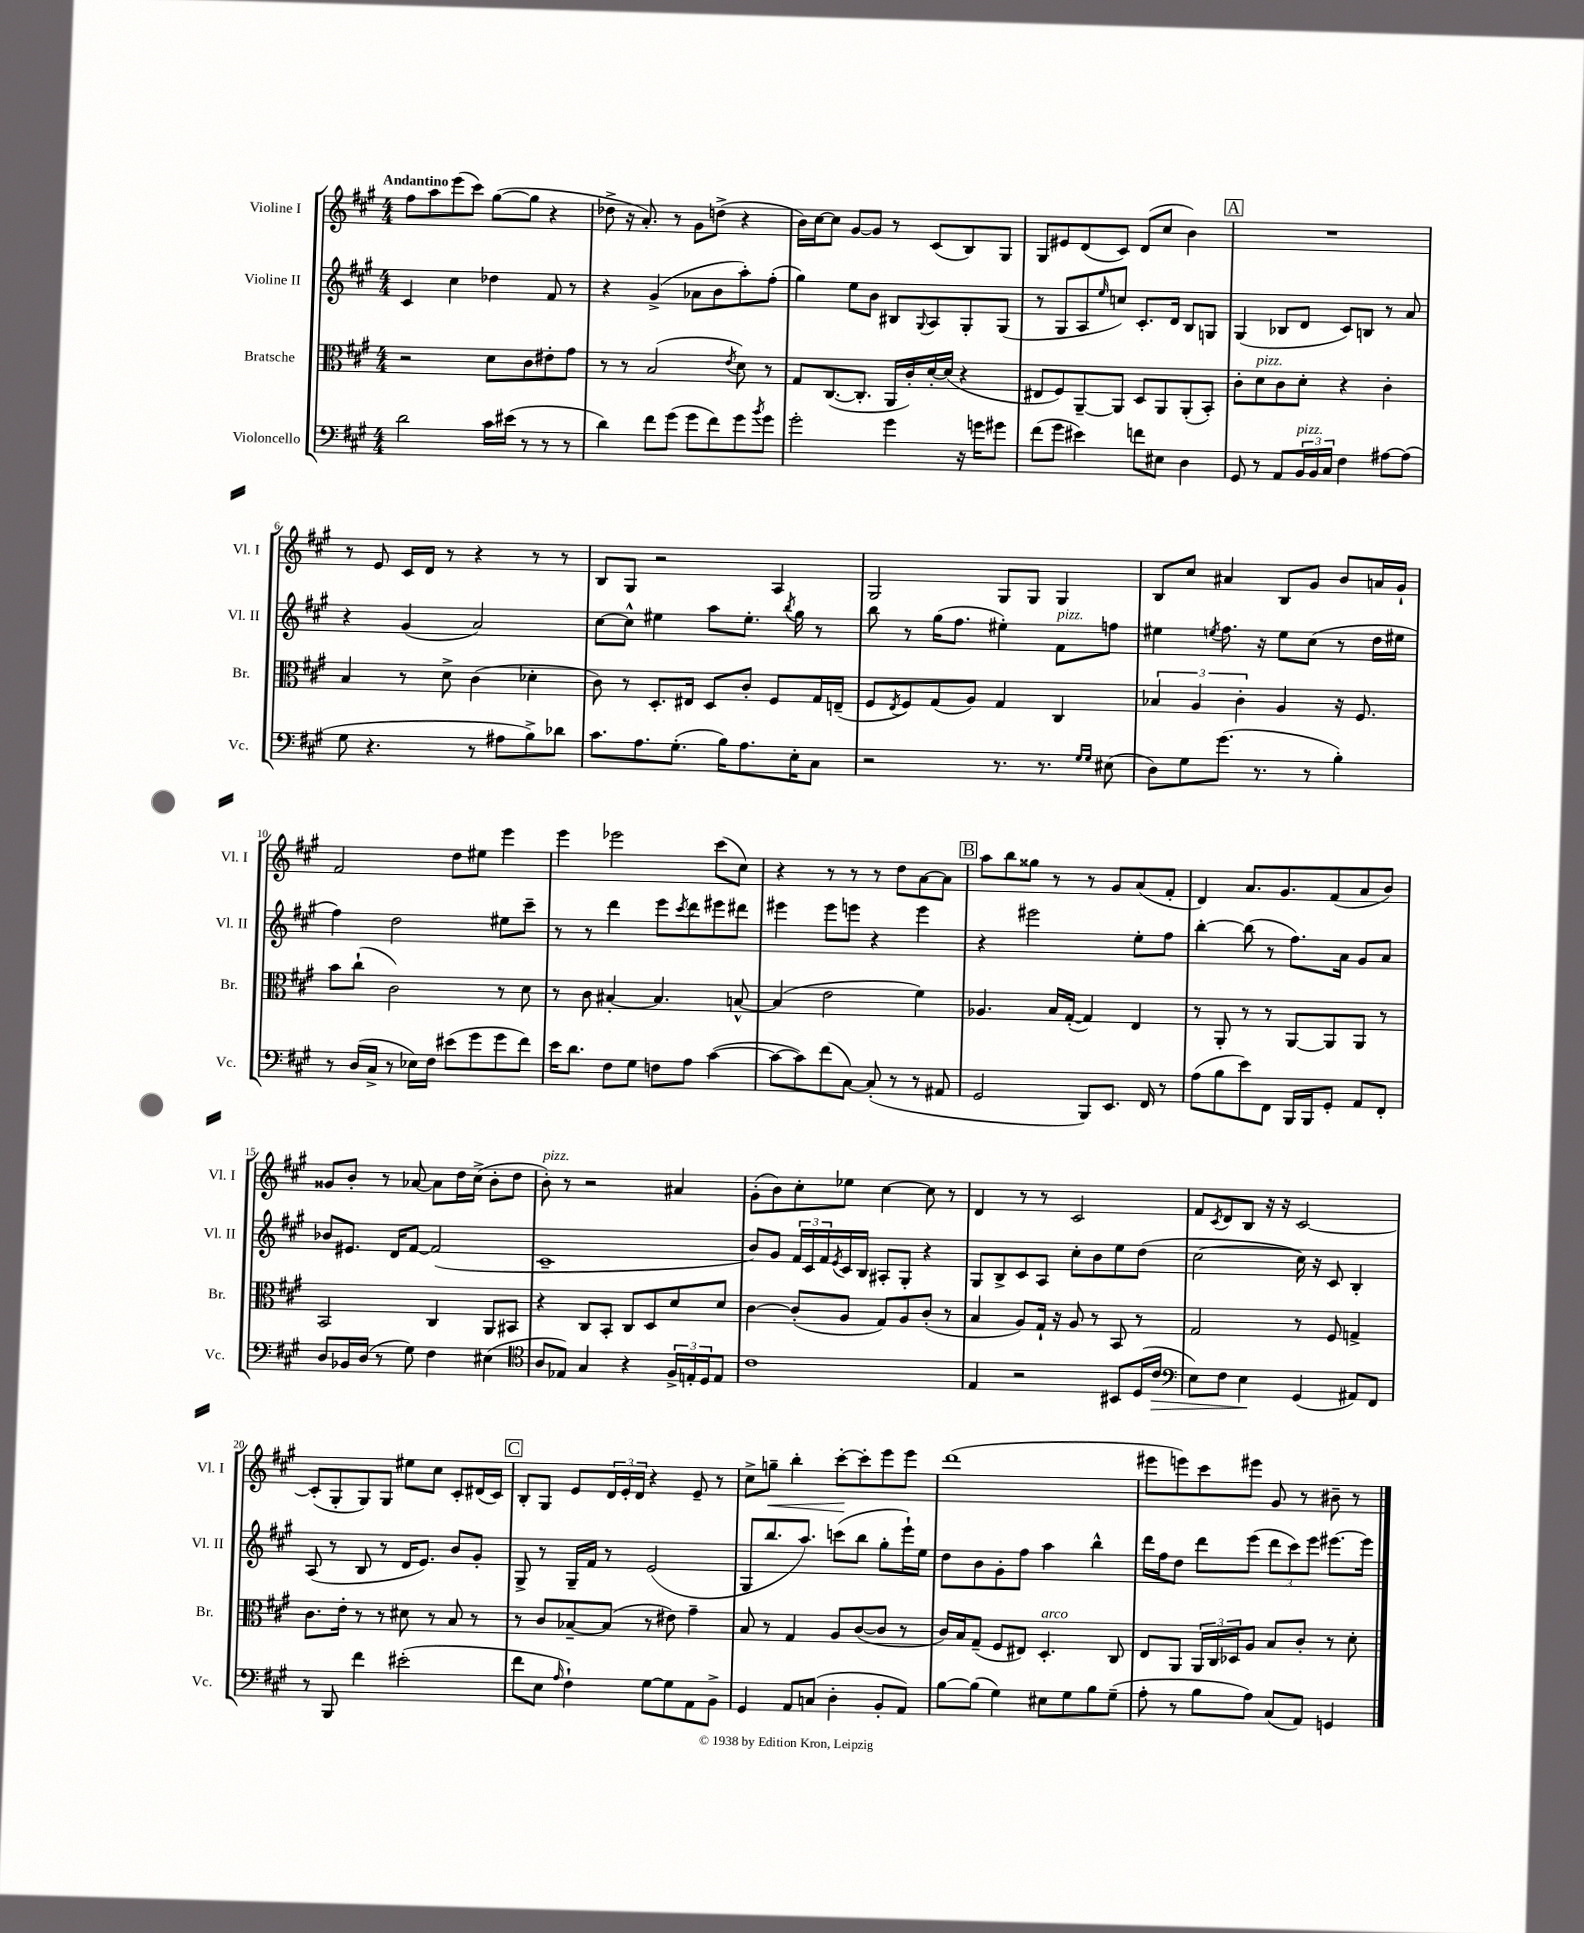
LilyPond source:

<<
\new StaffGroup <<
\new Staff = "s0" \with { instrumentName = "Violine I" shortInstrumentName = "Vl. I" } {
    \clef treble \key a \major \numericTimeSignature \time 4/4 \tempo "Andantino"
    fis''8 a''8 e'''8( cis'''8) gis''8~( gis''8 r4 |
    des''8-> r16 a'8.-.) r8 gis'8 d''8->( r4 |
    b'16) cis''16~ cis''8 gis'8~ gis'8 r8 cis'8( b8) gis8 |
    gis8 eis'8 d'8( cis'8) d'8( cis''8 b'4) |
    \mark \markup { \box "A" } R1 |
    r8 e'8 cis'16 d'16 r8 r4 r8 r8 |
    b8 gis8 r2 a4 |
    gis2 gis8 gis8 gis4 |
    b8 cis''8 ais'4 b8 gis'8 b'8 a'16 gis'16-! |
    fis'2 d''8 eis''8 e'''4 |
    e'''4 ees'''2 cis'''8( cis''8) |
    r4 r8 r8 r8 d''8 a'8~ a'8 |
    \mark \markup { \box "B" } a''8 b''8 gisis''8 r8 r8 gis'8 a'8( fis'8-. |
    d'4) a'8. gis'8. fis'8( a'8 b'8) |
    gisis'8 b'8-. r8 aes'8~ aes'8 d''16 cis''16->( b'8-. d''8 |
    b'8-.^\markup { \italic "pizz." }) r8 r2 ais'4 |
    gis'8-.( b'8) cis''8-. ees''8 cis''4~ cis''8 r8 |
    d'4 r8 r8 cis'2 |
    fis'8 \acciaccatura { cis'8 } d'8 b8 r16 r16 cis'2~ |
    cis'8-.( gis8-. gis8) gis8 eis''8 cis''8 cis'8-. dis'16( cis'16) |
    \mark \markup { \box "C" } b8-. gis8 e'8 \tuplet 3/2 { d'16 e'16-. d'16 } r4 e'8-- r8 |
    cis''8-> g''8--\< b''4-. cis'''8~-.\! cis'''8-. e'''8 e'''8 |
    d'''1( |
    eis'''8 e'''8) cis'''8 eis'''8 gis'8 r8 bis'8-- r8 \bar "|." |
}
\new Staff = "s1" \with { instrumentName = "Violine II" shortInstrumentName = "Vl. II" } {
    \clef treble \key a \major \numericTimeSignature \time 4/4
    cis'4 cis''4 des''4 fis'8 r8 |
    r4 gis'4->( aes'8 b'8 a''8-.) fis''8-.( |
    gis''4) e''8 b'8 bis8 \appoggiatura { gis8 } a8 gis8-. gis8( |
    r8 gis8 a8 \grace { e''16 } c''8) cis'8.-. d'16 b8 g8 |
    \mark \markup { \box "A" } gis4( bes8 d'8 cis'8) b8 r8 a'8 |
    r4 gis'4( a'2) |
    cis''8~ cis''8-^ eis''4 a''8 eis''8.-. \acciaccatura { b''8 } gis''16 r8 |
    b''8 r8 gis''16( fis''8. eis''4-.) fis'8^\markup { \italic "pizz." } f''8 |
    eis''4 \acciaccatura { e''8 } fis''8. r16 e''8 cis''8( r8 d''16 eis''16 |
    fis''4) d''2 eis''8 cis'''8-- |
    r8 r8 d'''4 e'''8 \acciaccatura { cis'''8 } d'''8 eis'''8 dis'''8 |
    eis'''4 eis'''8 e'''8 r4 e'''4 |
    \mark \markup { \box "B" } r4 eis'''2 e''8-. fis''8 |
    b''4~-. b''8( r8 fis''8.) a'16 gis'8 a'8 |
    bes'8 eis'8. d'16 fis'8~ fis'2( |
    cis'1-- |
    b'8) gis'8 \tuplet 3/2 { fis'16 cis'16 fis'16 } \acciaccatura { e'8 } cis'16 b16 ais8-. gis8-. r4 |
    gis8 b8-> cis'8 a8 cis''8-. b'8 e''8 d''8( |
    cis''2~ cis''16) r16 cis'8 b4-. |
    a8( r8 b8 r8 d'16 e'8.) b'8 gis'8-. |
    \mark \markup { \box "C" } gis8-> r8 gis16-- fis'16 r8 e'2( |
    gis8 b''8. a''8.) c'''8( b''8 gis''8-. e'''16-!) e''16 |
    d''8 b'8 gis'8-. fis''8 a''4 b''4-^ |
    d'''16 fis''16 d''8 d'''8 e'''8( \tuplet 3/2 { d'''8 cis'''8) e'''8 } eis'''8.~ eis'''16 \bar "|." |
}
\new Staff = "s2" \with { instrumentName = "Bratsche" shortInstrumentName = "Br." } {
    \clef alto \key a \major \numericTimeSignature \time 4/4
    r2 d'8 cis'8 eis'8-. gis'8 |
    r8 r8 b2( \acciaccatura { e'8 } d'8) r8 |
    gis8 cis8.~( cis8.-. a,16 cis'16-.) d'16~-. d'16( r4 |
    eis8 fis8) a,8~-- a,8 d8 a,8 a,8-.( b,8-.) |
    \mark \markup { \box "A" } cis'8-. d'8^\markup { \italic "pizz." } cis'8 d'8-. r4 cis'4-. |
    b4 r8 d'8-> cis'4( des'4-. |
    cis'8) r8 d8.-. eis16 d8 cis'8-. fis8 gis16 e16--( |
    fis8 \acciaccatura { e8 } fis8) gis8( a8) gis4 cis4 |
    \tuplet 3/2 { bes4 a4 cis'4-. } a4 r16 fis8. |
    b'8 cis''8-!( cis'2) r8 d'8 |
    r8 cis'8 bis4~-. bis4. b8~-^ |
    b4( e'2 fis'4) |
    \mark \markup { \box "B" } aes4. b16 gis16~-.( gis4) e4 |
    r8 a,8-. r8 r8 a,8~ a,8 a,8 r8 |
    b,2 cis4 a,8 bis,8 |
    r4 cis8 b,8-. cis8 d8 d'8 d'8 |
    cis'4~ cis'8-.( a8 gis8) a8 cis'8-.( r8 |
    b4 a8) gis16-! r16 a8 r8 b,8 r8 |
    gis2 r8 fis8 g4-> |
    cis'8. e'16-. r8 r8 dis'8 r8 b8 r8 |
    \mark \markup { \box "C" } r8 cis'8 bes8~-- bes8( r8 eis'8) gis'4-- |
    b8 r8 gis4 a8 cis'8~( cis'8 r8 |
    cis'16) b16 gis8--( fis8 eis8) d4.-.^\markup { \italic "arco" } cis8 |
    e8 a,8 \tuplet 3/2 { a,16 cis16 des16 } a8 b8 cis'8-. r8 d'8-. \bar "|." |
}
\new Staff = "s3" \with { instrumentName = "Violoncello" shortInstrumentName = "Vc." } {
    \clef bass \key a \major \numericTimeSignature \time 4/4
    d'2 cis'16 eis'16( r8 r8 r8 |
    d'4) fis'8 gis'8( gis'8 fis'8) gis'8 \acciaccatura { b'8 } gis'8 |
    gis'2-. gis'4 r16 g'16 gis'8 |
    fis'8( gis'8 eis'4) f'8 eis8 d4 |
    \mark \markup { \box "A" } gis,8 r8 a,8 \tuplet 3/2 { b,16^\markup { \italic "pizz." } b,16 cis16 } fis4 ais8~ ais8( |
    gis8 r4. r8 ais8 b8->) des'8 |
    cis'8. a8. gis8.-.( b16) a8. e16-. cis8 |
    r2 r8. r8. \grace { gis16 gis16 } eis8( |
    d8) gis8 gis'8.( r8. r8 b4-.) |
    r8 d16( cis16-> r8 ees16) fis16 eis'8( gis'8 gis'8 fis'8) |
    e'16 d'8. fis8 gis8 f8 a8 cis'4~( |
    cis'8~ cis'8) fis'8( cis8~) cis8-.( r8 r8 ais,8 |
    \mark \markup { \box "B" } gis,2 b,,8) e,8. fis,16 r8 |
    a8( b8 e'8) fis,8 b,,16 b,,16 gis,8-. a,8 fis,8-. |
    d8 bes,16 d16( r8 gis8) fis4 eis4( |
    \clef tenor a8 ees8) gis4 r4 \tuplet 3/2 { fis16-> e16-. d16 } e8 |
    cis'1 |
    e4 r2 bis,8 d16( cis'16\> |
    \clef bass e8) fis8 e4\! gis,4( ais,8) fis,8 |
    r8 b,,8 fis'4 eis'2-.( |
    \mark \markup { \box "C" } fis'8 e8 \grace { a16 } fis4-!) gis8~ gis8 a,8 b,8-> |
    gis,4 a,8 c8( d4-. b,8-. a,8) |
    b8~ b8( gis4) eis8 gis8 b8 gis8--( |
    a8-. r8 b8 a8) cis8( a,8) g,4 \bar "|." |
}
>>
>>
